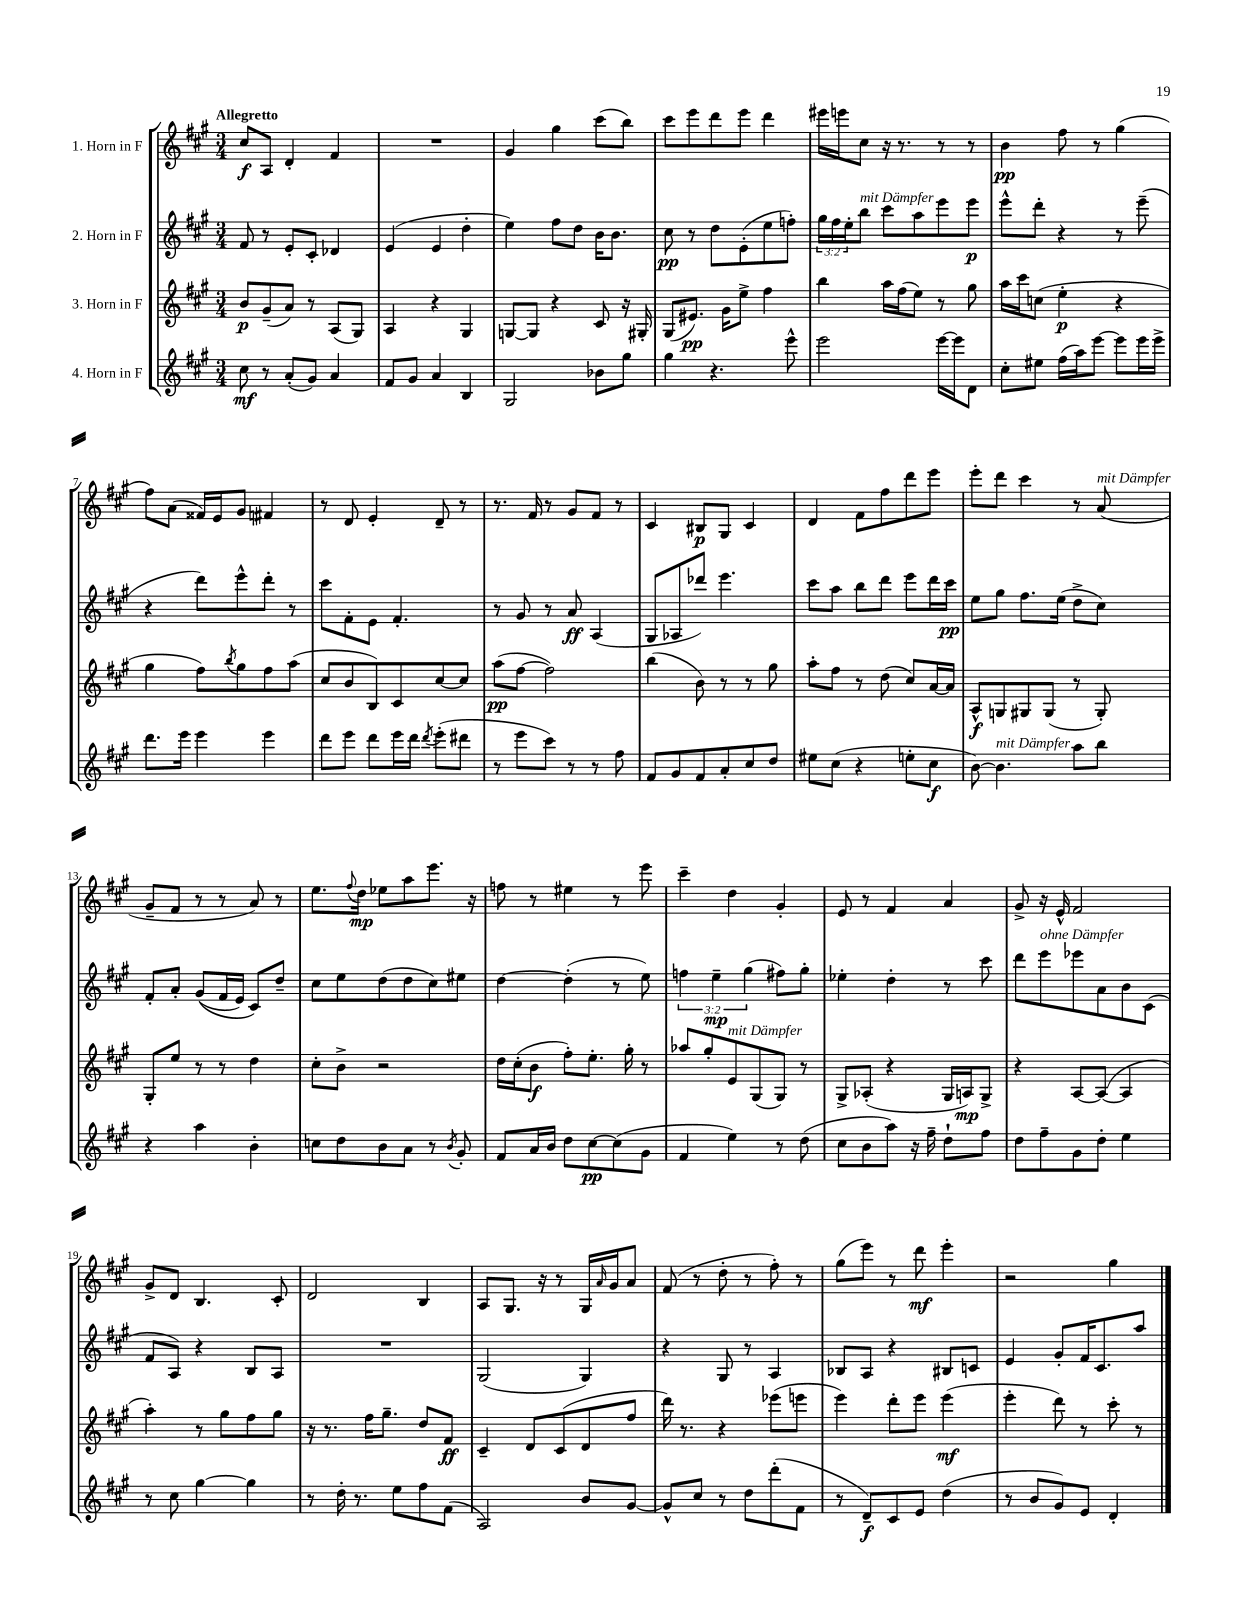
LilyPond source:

<<
\new StaffGroup <<
\new Staff = "s0" \with { instrumentName = "1. Horn in F" } {
    \clef treble \key a \major \numericTimeSignature \time 3/4 \tempo "Allegretto"
    cis''8\f a8 d'4-. fis'4 |
    R2. |
    gis'4 gis''4 cis'''8( b''8) |
    cis'''8 e'''8 d'''8 e'''8 d'''4 |
    eis'''16 e'''16 cis''8 r16 r8. r8 r8 |
    b'4\pp fis''8 r8 gis''4( |
    fis''8) a'8( fisis'16) e'16 gis'8 fis'4 |
    r8 d'8 e'4-. d'8-- r8 |
    r8. fis'16 r8 gis'8 fis'8 r8 |
    cis'4 bis8\p gis8 cis'4 |
    d'4 fis'8 fis''8 d'''8 e'''8 |
    e'''8-. d'''8 cis'''4 r8 a'8^\markup { \italic "mit Dämpfer" }( |
    gis'8-- fis'8 r8 r8 a'8) r8 |
    e''8. \appoggiatura { fis''8 } d''16\mp ees''8 a''8 e'''8. r16 |
    f''8 r8 eis''4 r8 e'''8 |
    cis'''4-- d''4 gis'4-. |
    e'8 r8 fis'4 a'4 |
    gis'8-> r16 e'16-^ fis'2 |
    gis'8-> d'8 b4. cis'8-. |
    d'2 b4 |
    a8 gis8. r16 r8 gis16 \grace { a'16 } gis'16 a'8 |
    fis'8( r8 d''8-. r8 fis''8-.) r8 |
    gis''8( e'''8) r8 d'''8\mf e'''4-. |
    r2 gis''4 \bar "|." |
}
\new Staff = "s1" \with { instrumentName = "2. Horn in F" } {
    \clef treble \key a \major \numericTimeSignature \time 3/4 \override Staff.TupletNumber.text = #tuplet-number::calc-fraction-text
    fis'8 r8 e'8-. cis'8-. des'4 |
    e'4( e'4 d''4-. |
    e''4) fis''8 d''8 b'16 b'8. |
    cis''8\pp r8 d''8 e'8-.( e''8 f''8-.) |
    \tuplet 3/2 { gis''16 fis''16 e''16-. } b''8^\markup { \italic "mit Dämpfer" } cis'''8 a''8 e'''8 e'''8\p |
    e'''8-^ d'''8-. r4 r8 e'''8--( |
    r4 d'''8) e'''8-^ d'''8-. r8 |
    cis'''8 fis'8-. e'8 fis'4.-. |
    r8 gis'8 r8 a'8\ff a4( |
    gis8 aes8 des'''8) e'''4. |
    cis'''8 a''8 b''8 d'''8 e'''8 d'''16 cis'''16\pp |
    e''8 gis''8 fis''8. e''16( d''8-> cis''8) |
    fis'8-. a'8-. gis'8(\( fis'16 e'16) cis'8\) d''8-- |
    cis''8 e''8 d''8( d''8 cis''8) eis''8 |
    d''4~ d''4-.( r8 e''8) |
    \tuplet 3/2 { f''4 e''4--\mp gis''4( } fis''8) gis''8-. |
    ees''4-. d''4-. r8 cis'''8 |
    d'''8 e'''8^\markup { \italic "ohne Dämpfer" } ees'''8 a'8 b'8 cis'8( |
    fis'8 a8) r4 b8 a8 |
    R2. |
    gis2( gis4) |
    r4 gis8 r8 a4 |
    bes8 a8 r4 bis8 c'8 |
    e'4 gis'8-. fis'16 cis'8. a''8 \bar "|." |
}
\new Staff = "s2" \with { instrumentName = "3. Horn in F" } {
    \clef treble \key a \major \numericTimeSignature \time 3/4
    b'8\p gis'8--( a'8) r8 a8( gis8) |
    a4 r4 gis4 |
    g8~ g8 r4 cis'8 r16 gis16-. |
    gis8( eis'8.\pp) gis'16 e''8-> fis''4 |
    b''4 a''16 fis''16( e''8) r8 gis''8 |
    a''16 cis'''16 c''8( e''4-.\p r4 |
    gis''4 fis''8) \acciaccatura { b''8 } gis''8 fis''8 a''8( |
    cis''8 b'8 b8) cis'8 cis''8~ cis''8 |
    a''8\pp( fis''8~ fis''2) |
    b''4( b'8) r8 r8 gis''8 |
    a''8-. fis''8 r8 d''8( cis''8) a'16~ a'16 |
    a8-^\f g8 gis8 gis8( r8 gis8-.) |
    gis8-. e''8 r8 r8 d''4 |
    cis''8-. b'8-> r2 |
    d''16 cis''16-.( b'8\f fis''8-.) e''8.-. gis''16-. r8 |
    aes''8 gis''8-. e'8^\markup { \italic "mit Dämpfer" } gis8( gis8) r8 |
    gis8-> aes8-.( r4 gis16 a16\mp) gis8-> |
    r4 a8~ a8~( a4 |
    a''4-.) r8 gis''8 fis''8 gis''8 |
    r16 r8. fis''16 gis''8.-- d''8 fis'8\ff |
    cis'4-- d'8 cis'8( d'8 fis''8 |
    d'''16) r8. r4 ees'''8( e'''8 |
    e'''4) d'''8-. e'''8 e'''4\mf( |
    e'''4-. d'''8) r8 cis'''8-. r8 \bar "|." |
}
\new Staff = "s3" \with { instrumentName = "4. Horn in F" } {
    \clef treble \key a \major \numericTimeSignature \time 3/4
    cis''8\mf r8 a'8-.( gis'8) a'4 |
    fis'8 gis'8 a'4 b4 |
    gis2 bes'8 gis''8 |
    gis''4 r4. e'''8-^ |
    e'''2 e'''16~ e'''16 d'8 |
    cis''8-. eis''8 fis''16( a''16) e'''8~ e'''8 e'''16 e'''16-> |
    d'''8. e'''16 e'''4 e'''4 |
    d'''8 e'''8 d'''8 e'''16 d'''16 \acciaccatura { d'''8 } e'''8-.( dis'''8 |
    r8 e'''8 cis'''8) r8 r8 fis''8 |
    fis'8 gis'8 fis'8 a'8-. cis''8 d''8 |
    eis''8 cis''8( r4 e''8-. cis''8\f |
    b'8~) b'4.^\markup { \italic "mit Dämpfer" } a''8 b''8 |
    r4 a''4 b'4-. |
    c''8 d''8 b'8 a'8 r8 \acciaccatura { b'8 } gis'8-. |
    fis'8 a'16 b'16 d''8 cis''8~\pp cis''8( gis'8 |
    fis'4 e''4) r8 d''8( |
    cis''8 b'8 a''8) r16 fis''16-- d''8-! fis''8 |
    d''8 fis''8-- gis'8 d''8-. e''4 |
    r8 cis''8 gis''4~ gis''4 |
    r8 d''16-. r8. e''8 fis''8 fis'8( |
    a2) b'8 gis'8~ |
    gis'8-^ cis''8 r8 d''8 d'''8-.( fis'8 |
    r8 d'8--\f) cis'8 e'8 d''4( |
    r8 b'8 gis'8) e'8 d'4-. \bar "|." |
}
>>
>>
